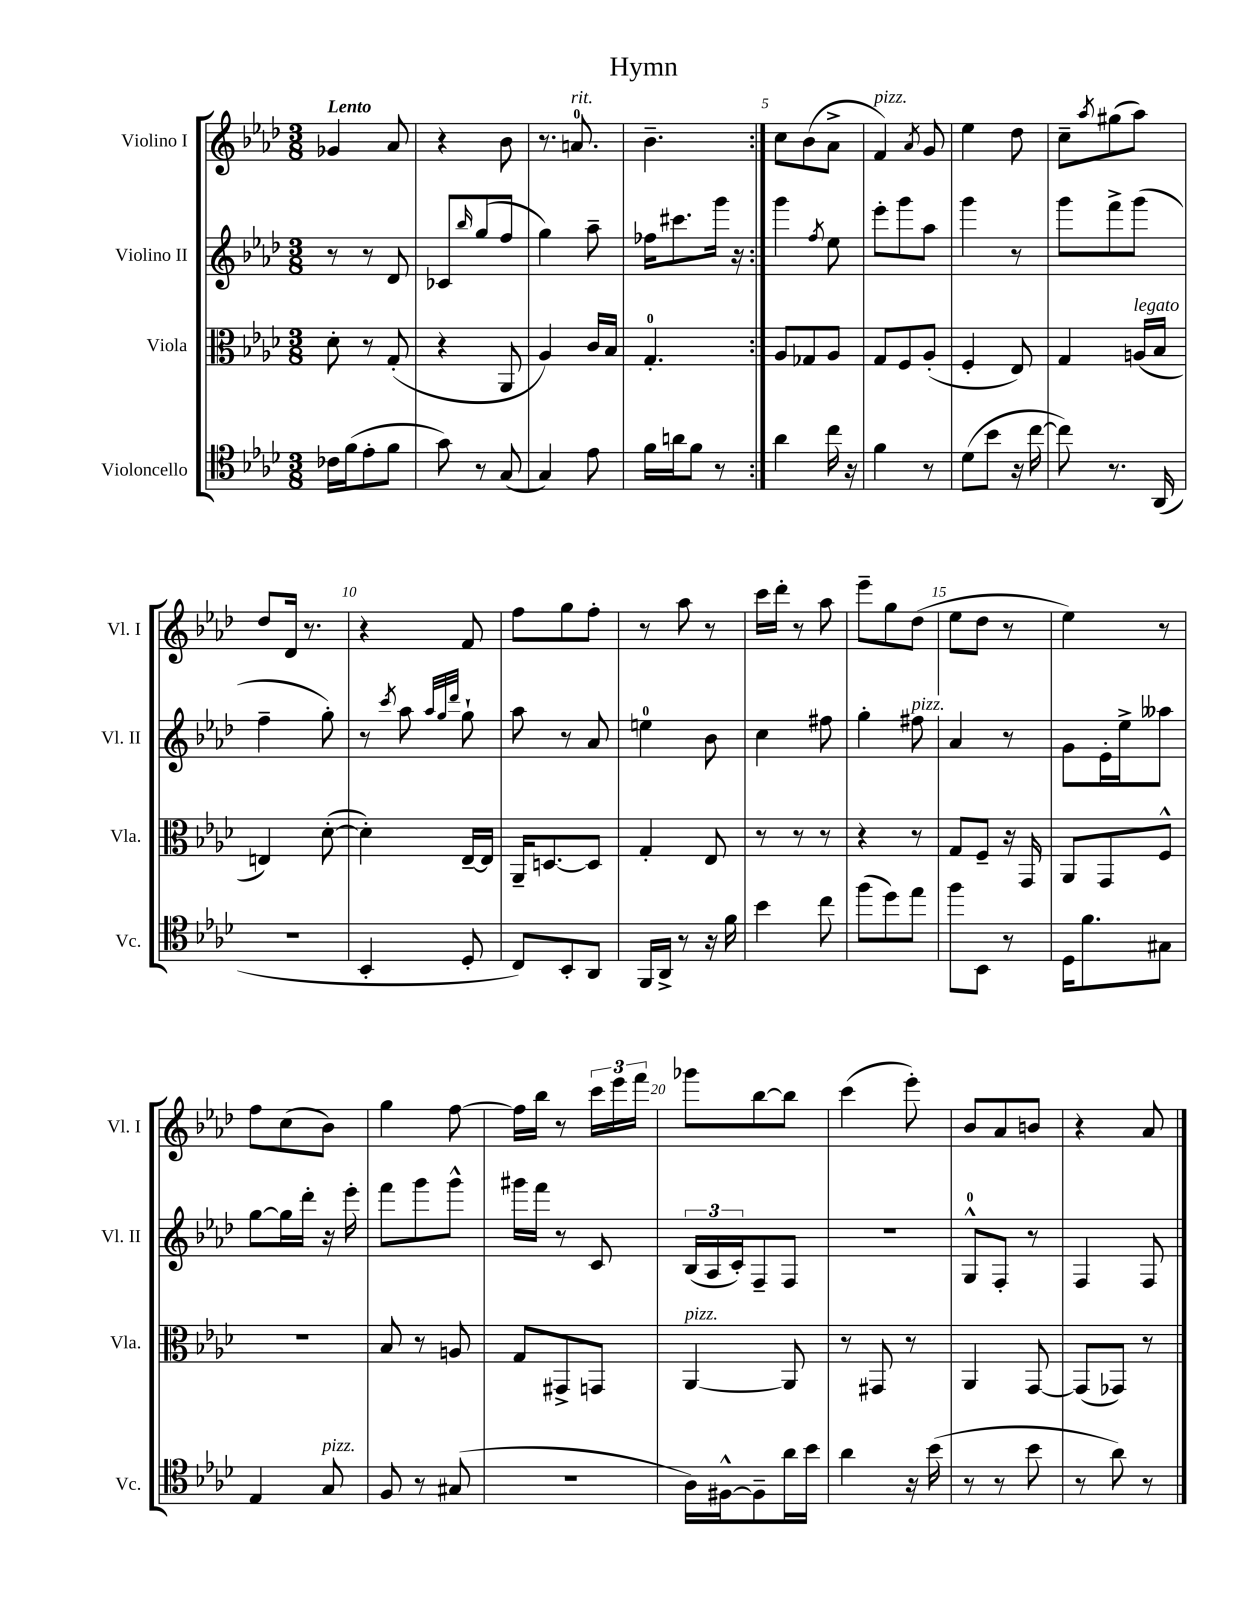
\header { title = "Hymn" }
<<
\new StaffGroup <<
\new Staff = "s0" \with { instrumentName = "Violino I" shortInstrumentName = "Vl. I" } {
    \clef treble \key aes \major \numericTimeSignature \time 3/8 \tempo "Lento"
    \repeat volta 2 { ges'4 aes'8 |
    r4 bes'8 |
    r8. a'8.-0^\markup { \italic "rit." } |
    bes'4.-- | }
    c''8 bes'8( aes'8-> |
    f'4^\markup { \italic "pizz." }) \acciaccatura { aes'8 } g'8 |
    ees''4 des''8 |
    c''8-- \acciaccatura { aes''8 } gis''8( aes''8) |
    des''8 des'16 r8. |
    r4 f'8 |
    f''8 g''8 f''8-. |
    r8 aes''8 r8 |
    c'''16 des'''16-. r8 aes''8 |
    ees'''8-- g''8 des''8( |
    ees''8 des''8 r8 |
    ees''4) r8 |
    f''8 c''8( bes'8) |
    g''4 f''8~ |
    f''16 bes''16 r8 \tuplet 3/2 { c'''16 ees'''16 f'''16 } |
    ges'''8 bes''8~ bes''8 |
    c'''4( ees'''8-.) |
    bes'8 aes'8 b'8 |
    r4 aes'8 \bar "|." |
}
\new Staff = "s1" \with { instrumentName = "Violino II" shortInstrumentName = "Vl. II" } {
    \clef treble \key aes \major \numericTimeSignature \time 3/8
    \repeat volta 2 { r8 r8 des'8 |
    ces'8 \grace { bes''16 } g''8( f''8 |
    g''4) aes''8-- |
    fes''16 cis'''8. g'''16 r16 | }
    g'''4 \acciaccatura { f''8 } ees''8 |
    ees'''8-. g'''8 aes''8 |
    g'''4 r8 |
    g'''8 f'''8-> g'''8( |
    f''4-- g''8-.) |
    r8 \acciaccatura { c'''8 } aes''8 \grace { aes''32 g''32 des'''32 } g''8-! |
    aes''8 r8 aes'8 |
    e''4-0 bes'8 |
    c''4 fis''8 |
    g''4-. fis''8^\markup { \italic "pizz." } |
    aes'4 r8 |
    g'8 ees'16-. ees''16-> aeses''8 |
    g''8~ g''16 des'''16-. r16 ees'''16-. |
    f'''8 g'''8 g'''8-^ |
    gis'''16 f'''16 r8 c'8 |
    \tuplet 3/2 { bes16( aes16 c'16-.) } f8-- f8 |
    R4. |
    g8-0-^ f8-. r8 |
    f4 f8 \bar "|." |
}
\new Staff = "s2" \with { instrumentName = "Viola" shortInstrumentName = "Vla." } {
    \clef alto \key aes \major \numericTimeSignature \time 3/8
    \repeat volta 2 { des'8-. r8 g8-.( |
    r4 aes,8 |
    aes4) c'16 bes16 |
    g4.-0-. | }
    aes8 ges8 aes8 |
    g8 f8 aes8-.( |
    f4-. ees8) |
    g4 a16^\markup { \italic "legato" }( bes16 |
    e4) des'8~-.( |
    des'4-.) ees16~-- ees16 |
    aes,16-- d8.~ d8 |
    g4-. ees8 |
    r8 r8 r8 |
    r4 r8 |
    g8 f8-- r16 g,16 |
    aes,8 g,8 f8-^ |
    R4. |
    bes8 r8 a8 |
    g8 gis,8-> g,8 |
    aes,4~^\markup { \italic "pizz." } aes,8 |
    r8 gis,8 r8 |
    aes,4 g,8~ |
    g,8( ges,8) r8 \bar "|." |
}
\new Staff = "s3" \with { instrumentName = "Violoncello" shortInstrumentName = "Vc." } {
    \clef tenor \key aes \major \numericTimeSignature \time 3/8
    \repeat volta 2 { ces'16 f'16( ees'8-. f'8 |
    g'8) r8 g8( |
    g4) ees'8 |
    f'16 a'16 f'8 r8 | }
    aes'4 c''16 r16 |
    f'4 r8 |
    des'8( bes'8 r16 c''16~ |
    c''8) r8. aes,16( |
    R4. |
    bes,4-. des8-. |
    c8) bes,8-. aes,8 |
    f,16 aes,16-> r8 r16 f'16 |
    bes'4 c''8 |
    f''8( des''8) ees''8 |
    f''8 bes,8 r8 |
    des16 f'8. gis8 |
    ees4 g8^\markup { \italic "pizz." } |
    f8 r8 gis8( |
    R4. |
    aes16) fis16~-^ fis8-- aes'16 bes'16 |
    aes'4 r16 bes'16( |
    r8 r8 bes'8 |
    r8 aes'8) r8 \bar "|." |
}
>>
>>
\layout { \context { \Score \override BarNumber.break-visibility = ##(#f #t #t) barNumberVisibility = #(every-nth-bar-number-visible 5) } }
